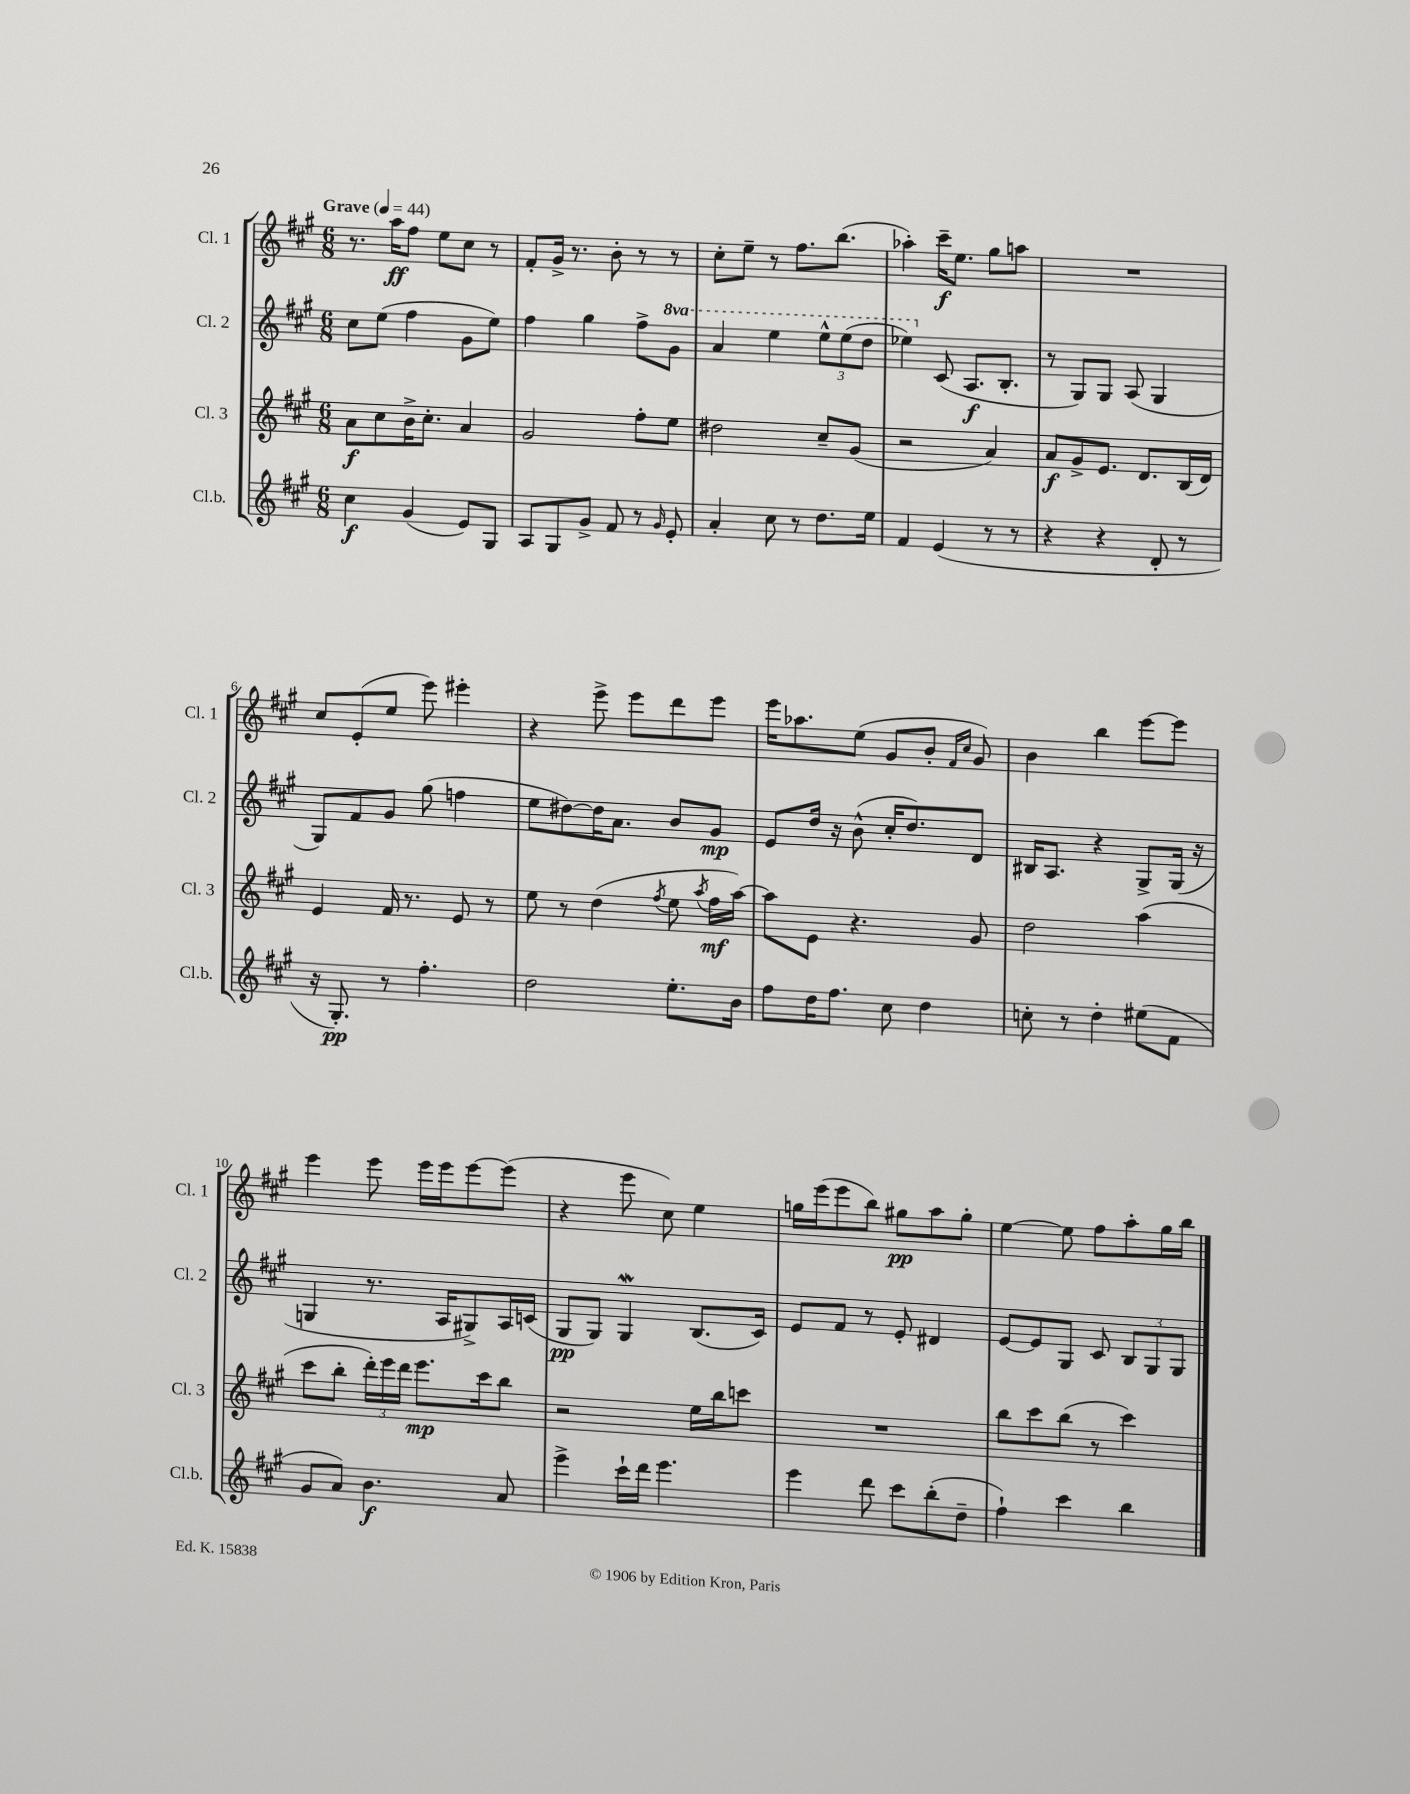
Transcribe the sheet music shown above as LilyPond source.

<<
\new StaffGroup <<
\new Staff = "s0" \with { instrumentName = "Cl. 1" shortInstrumentName = "Cl. 1" } {
    \clef treble \key a \major \numericTimeSignature \time 6/8 \tempo "Grave" 4 = 44
    \autoBeamOff r8. a''16[\ff fis''8] e''8[ cis''8] r8 |
    fis'8[-. gis'16]-> r8. b'8-. r8 r8 |
    cis''8[-. e''8]-- r8 fis''8.[ b''8.]( |
    aes''4-.) cis'''16[--\f e''8.] gis''8[ a''8] |
    R2. |
    cis''8[ e'8-.( e''8] e'''8) eis'''4-. |
    r4 e'''8-> e'''8[ d'''8 e'''8] |
    e'''16[ aes''8. e''8]( gis'8[ b'8]-. \grace { fis'16[ cis''16] } gis'8) |
    b'4 b''4 e'''8[~ e'''8] |
    e'''4 e'''8 e'''16[ e'''16 e'''8~ e'''8]( |
    r4 e'''8 cis''8) e''4 |
    g''16[ e'''16( e'''8 b''8]) gis''8[\pp a''8 gis''8]-. |
    e''4~ e''8 fis''8[ a''8-. gis''16 b''16] \bar "|." |
}
\new Staff = "s1" \with { instrumentName = "Cl. 2" shortInstrumentName = "Cl. 2" } {
    \clef treble \key a \major \numericTimeSignature \time 6/8 \set Staff.ottavationMarkups = #ottavation-simple-ordinals
    \autoBeamOff cis''8[ e''8]( fis''4 gis'8[ e''8]) |
    fis''4 gis''4 fis''8[-> \ottava #1 gis''8] |
    a''4 e'''4 \tuplet 3/2 { e'''8[-^ e'''8( d'''8] } |
    ees'''4) \ottava #0 cis'8( a8.[\f b8.]-. |
    r8 gis8[) gis8] a8( gis4 |
    gis8[) fis'8 gis'8] gis''8( f''4 |
    e''8[ dis''8~) dis''16 a'8.] b'8[ gis'8]\mp |
    e'8[ d''16] r16 b'8-^( cis''16[-. d''8.) d'8] |
    bis16[ a8.] r4 gis8[-> gis16]( r16 |
    g4 r8. a16[ gis8->) a16 c'16]( |
    gis8[\pp gis8]) gis4\mordent b8.[( cis'16]) |
    e'8[ fis'8] r8 e'8-. dis'4 |
    e'8[~ e'8 gis8] cis'8 \tuplet 3/2 { b8[ gis8 gis8] } \bar "|." |
}
\new Staff = "s2" \with { instrumentName = "Cl. 3" shortInstrumentName = "Cl. 3" } {
    \clef treble \key a \major \numericTimeSignature \time 6/8
    \autoBeamOff a'8[\f cis''8 b'16-> cis''8.]-. a'4 |
    gis'2 fis''8[-. e''8] |
    dis''2 cis''8[-- gis'8]( |
    r2 a'4) |
    a'8[\f gis'8-> e'8.] d'8.[ b16( d'16]) |
    e'4 fis'16 r8. e'8 r8 |
    e''8 r8 d''4( \acciaccatura { fis''8 } e''8 \acciaccatura { a''8 } fis''16[\mf a''16]~) |
    a''8[ e'8] r4. gis'8 |
    d''2 a''4( |
    cis'''8[ b''8]-. \tuplet 3/2 { d'''16[-.) e'''16 d'''16] } e'''8.[\mp cis'''16 b''8] |
    r2 e''16[ b''16 c'''8] |
    R2. |
    b''8[ cis'''8 b''8]( r8 cis'''4) \bar "|." |
}
\new Staff = "s3" \with { instrumentName = "Cl.b." shortInstrumentName = "Cl.b." } {
    \clef treble \key a \major \numericTimeSignature \time 6/8
    \autoBeamOff cis''4\f gis'4( e'8[) gis8] |
    a8[ gis8 gis'8]-> fis'8 r8 \grace { gis'16 } e'8-. |
    a'4-. cis''8 r8 d''8.[ e''16] |
    fis'4 e'4( r8 r8 |
    r4 r4 d'8-. r8 |
    r16 gis8.-.\pp) r8 fis''4.-. |
    d''2 e''8.[-. b'16] |
    fis''8[ d''16 fis''8.] cis''8 d''4 |
    c''8-. r8 d''4-. eis''8[( fis'8] |
    gis'8[ a'8]) b'4.\f a'8 |
    e'''4-> cis'''16[-! d'''16] e'''4. |
    e'''4 d'''8 cis'''8[ b''8-.( d''8]-- |
    fis''4-!) cis'''4 b''4 \bar "|." |
}
>>
>>
